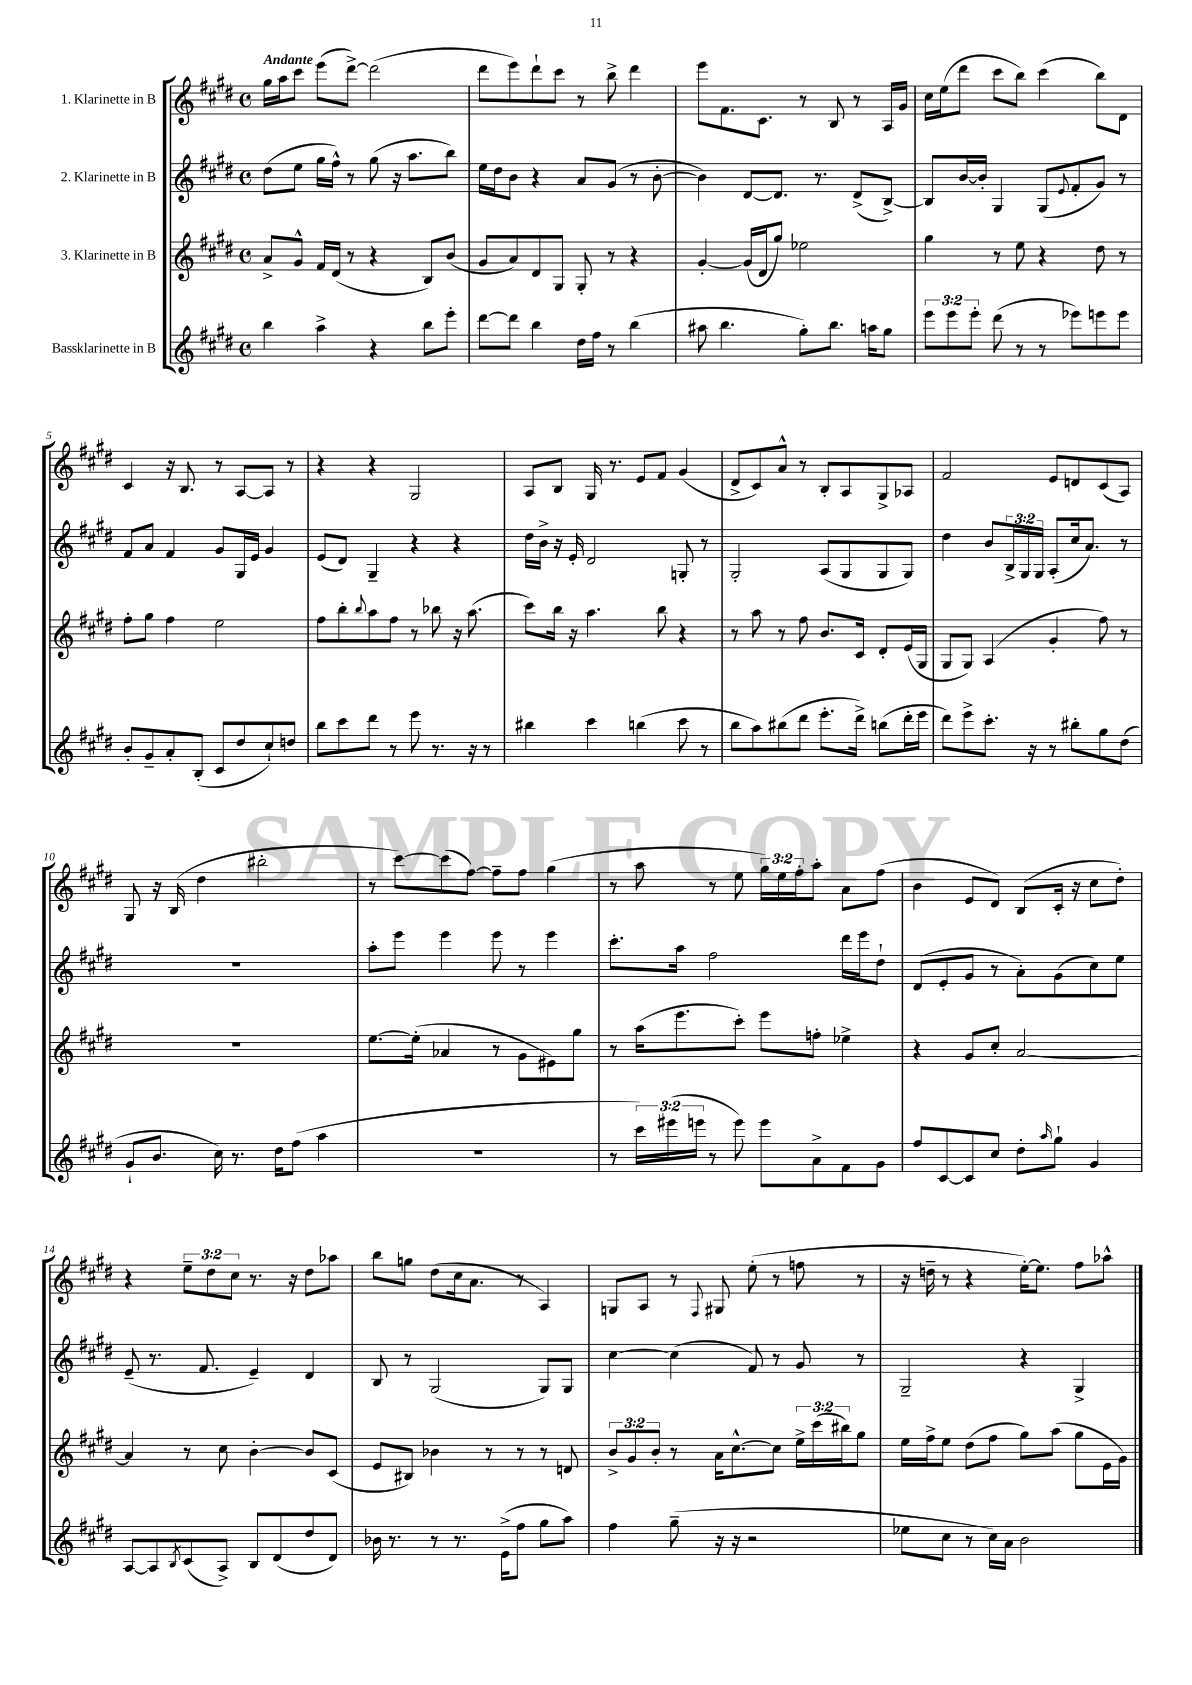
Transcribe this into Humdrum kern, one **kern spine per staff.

**kern	**kern	**kern	**kern
*part4	*part3	*part2	*part1
*staff4	*staff3	*staff2	*staff1
*I"Bassklarinette in B	*I"3. Klarinette in B	*I"2. Klarinette in B	*I"1. Klarinette in B
*clefG2	*clefG2	*clefG2	*clefG2
*k[f#c#g#d#]	*k[f#c#g#d#]	*k[f#c#g#d#]	*k[f#c#g#d#]
*M4/4	*M4/4	*M4/4	*M4/4
*met(c)	*met(c)	*met(c)	*met(c)
=1	=1	=1	=1
!	!	!	!LO:TX:a:B:t=Andante
4bb\	8a^/L	(8dd#\L	16gg#\LL
.	.	.	16aa\J
.	8g#^^/J	8ee\J	8ccc#\J
4aa^\	16f#/LL	16gg#\LL	(8eee\L
.	(16d#/JJ	16ff#^^\JJ)	.
.	8r	8r	[8ddd#^\J)
4r	4r	(8gg#\	(2ddd#\]
.	.	16r	.
.	.	8.aa\L	.
8bb\L	8B/L)	.	.
8eee'\J	(8b/J	8bb\J)	.
=2	=2	=2	=2
[8ddd#\L	8g#/L	16ee\LL	8ddd#\L
.	.	16dd#\J	.
8ddd#\J]	8a/)	8b\J	8eee\)
4bb\	8d#/	4r	8ddd#`\
.	8G#/J	.	8ccc#\J
16dd#\LL	8G#'/	8a/L	8r
16ff#\JJ	.	.	.
8r	8r	(8g#/J	8bb^\
(4bb\	4r	8r	4ddd#\
.	.	[8b'\	.
=3	=3	=3	=3
8aa#X\	[4g#'/	4b\])	8eee\L
4.bb\	.	.	8.f#\
.	(16g#/LL]	[8d#/L	.
.	16d#/J	.	8.c#\J
.	8gg#/J)	8.d#/J]	.
8gg#'\L)	2ee-X\	.	8r
.	.	8.r	.
8.bb\J	.	.	8B/
.	.	(8d#^/L	8r
16aan\KL	.	.	.
8gg#\J	.	[8B^/J)	16A/LL
.	.	.	16g#/JJ
=4	=4	=4	=4
12eee\L	4gg#\	8B/L]	16cc#\LL
.	.	.	(16ee\J
12eee\	.	.	.
.	.	[16b/L	8ddd#\J
12eee'\J	.	.	.
.	.	16b'/JJ]	.
(8ddd#\	8r	4G#/	8ccc#\L
8r	8ee\	.	8bb\J)
8r	4r	(8G#/L	(4ccc#\
.	.	8qqe/	.
8eee-X\L)	.	8f#'/	.
8eeen\	8dd#\	8g#/J)	8bb\L)
8eee\J	8r	8r	8d#\J
!!LO:LB:g=z
=5	=5	=5	=5
8b'/L	8ff#'\L	8f#/L	4c#/
8g#~/	8gg#\J	8a/J	.
8a'/	4ff#\	4f#/	16r
.	.	.	8.B/
(8B'/J	.	.	.
8c#/L	2ee\	8g#/L	8r
8dd#/	.	16G#/L	[8A/L
.	.	16e/JJ	.
8cc#`/)	.	4g#/	8A/J]
8ddn/J	.	.	8r
=6	=6	=6	=6
8bb\L	8ff#\L	(8e/L	4r
8ccc#\	8bb'\	8d#/J)	.
.	8qqbb/	.	.
8ddd#\J	8aa\	4G#~/	4r
8r	8ff#\J	.	.
8eee\	8r	4r	2G#/
8.r	8bb-X\	.	.
.	16r	4r	.
16r	(8.aa\	.	.
8r	.	.	.
=7	=7	=7	=7
4bb#X\	8ccc#\L)	16dd#\LL	8A/L
.	.	16b^\JJ	.
.	16bb\Jk	16r	8B/J
.	16r	16e'/	.
4ccc#\	4.aa\	2d#/	16G#/
.	.	.	8.r
(4bbn\	.	.	8e/L
.	8bb\	.	8f#/J
8ccc#\	4r	8Gn'/	(4g#/
8r	.	8r	.
=8	=8	=8	=8
8bb\L	8r	2G#'/	8d#^/L
8aa\)	8aa\	.	8c#/)
(8bb#X\	8r	.	8a^^/J
8ddd#\J	8ff#\	.	8r
8.eee'\L	8.b/L	(8A/L	8B'/L
.	.	8G#/	8A/
16ddd#^\Jk)	16c#/Jk	.	.
(8bbn\L	8d#'/L	8G#/	8G#^/
16ddd#'\L	(16e/L	8G#/J)	8A-X/J
16eee\JJ	16G#/JJ	.	.
=9	=9	=9	=9
8ddd#\L)	8G#/L	4dd#\	2f#/
8eee^\	8G#/J)	.	.
8.ccc#'\J	(4A/	8b/L	.
.	.	24B^/L	.
.	.	24G#/	.
16r	.	.	.
.	.	24G#/JJ	.
8r	4g#'/	(8A'/L	8e/L
8bb#X'\L	.	16cc#/k	8dn/
.	.	8.a/J)	.
8gg#\	8ff#\)	.	(8c#/
(8dd#\J	8r	8r	8A/J)
!!LO:LB:g=z
=10	=10	=10	=10
8g#`/L	1r	1r	8G#/
8.b/J	.	.	16r
.	.	.	(16B/
.	.	.	4dd#\
16cc#\)	.	.	.
8.r	.	.	.
.	.	.	2bb#X'\
16dd#\KL	.	.	.
(8ff#\J	.	.	.
4aa\	.	.	.
=11	=11	=11	=11
1r	[8.ee\L	8aa'\L	8r
.	.	8eee\J	[8ccc#\L)
.	(16ee'\Jk]	.	.
.	4a-X/	4eee\	(8ccc#\]
.	.	.	[8ff#\J)
.	8r	8eee\	8ff#~\L]
.	8g#\L	8r	8ff#\J
.	8e#X\)	4eee\	(4gg#\
.	8gg#\J	.	.
=12	=12	=12	=12
8r	8r	8.ccc#'\L	8r
24ccc#\LL)	(16aa\KL	.	8aa\
(24eee#X\	.	.	.
.	8.eee\	16aa\Jk	.
24eeen\JJ	.	.	.
8r	.	2ff#\	8r
8eee\)	8ccc#'\J)	.	8ee\
8eee\L	8eee\L	.	24gg#\LL)
.	.	.	24ee\
.	.	.	24ff#'\J
8a^\	8ffn'\J	.	8aa'\J
8f#\	4ee-X^\	16ddd#\LL	8a\L
.	.	16eee\J	.
8g#\J	.	8dd#`\J	(8ff#\J
=13	=13	=13	=13
8ff#/L	4r	(8d#/L	4b\
[8c#/	.	8e'/	.
8c#/]	8g#/L	8g#/J	8e/L
8cc#/J	8cc#'/J	8r	8d#/J)
8dd#'\L	[2a/	8a'\L)	(8B/L
16qqaa/	.	.	.
8gg#`\J	.	(8g#\	16c#'/Jk
.	.	.	16r
4g#/	.	8cc#\)	8cc#\L
.	.	8ee\J	8dd#'\J)
!!LO:LB:g=z
=14	=14	=14	=14
[8A/L	4a/]	(8e~/	4r
8A/]	.	8.r	.
8qB/	.	.	.
(8c#/	8r	.	12ee~\L
.	.	8.f#/	.
.	.	.	12dd#\
8A^/J)	8cc#\	.	.
.	.	.	12cc#\J
8B/L	[4b'\	4e~/)	8.r
(8d#/	.	.	.
.	.	.	16r
8dd#/	8b/L]	4d#/	8dd#\L
8d#/J)	(8c#/J	.	8aa-X\J
=15	=15	=15	=15
16b-X\	8e/L	8B/	8bb\L
8.r	.	.	.
.	8B#X/J)	8r	8ggn\J
8r	4b-X\	(2G#/	(8dd#\L
8.r	.	.	16cc#\k
.	.	.	8.a\J
.	8r	.	.
(16e^\KL	.	.	.
8ff#\J	8r	.	8r
8gg#\L	8r	8G#/L)	4A/)
8aa\J)	8dn/	8G#/J	.
=16	=16	=16	=16
4ff#\	12b^/L	[4cc#\	8Gn/L
.	12g#/	.	.
.	.	.	8A/J
.	12b'/J	.	.
(8gg#~\	8r	(4cc#\]	8r
.	.	.	8qqF#/
16r	16a\KL	.	8G#X/
16r	[8.cc#^^\	.	.
2r	.	8f#/)	(8ee'\
.	8cc#\J]	8r	8r
.	24ee^\LL	8g#/	8ffn\
.	(24ccc#\	.	.
.	24bb#X\J)	.	.
.	8gg#\J	8r	8r
=17	=17	=17	=17
8ee-X\L	16ee\LL	2G#~/	16r
.	16ff#^\J	.	16ddn~\
8cc#\J	8ee\J	.	8r
8r	(8dd#\L	.	4r
16cc#\LL)	8ff#\J	.	.
16a\JJ	.	.	.
2b\	8gg#\L)	4r	[16ee'\KL)
.	.	.	8.ee\J]
.	(8aa\J	.	.
.	8gg#\L	4G#^/	8ff#\L
.	16e\L	.	8aa-X^^\J
.	16g#\JJ)	.	.
==	==	==	==
*-	*-	*-	*-
